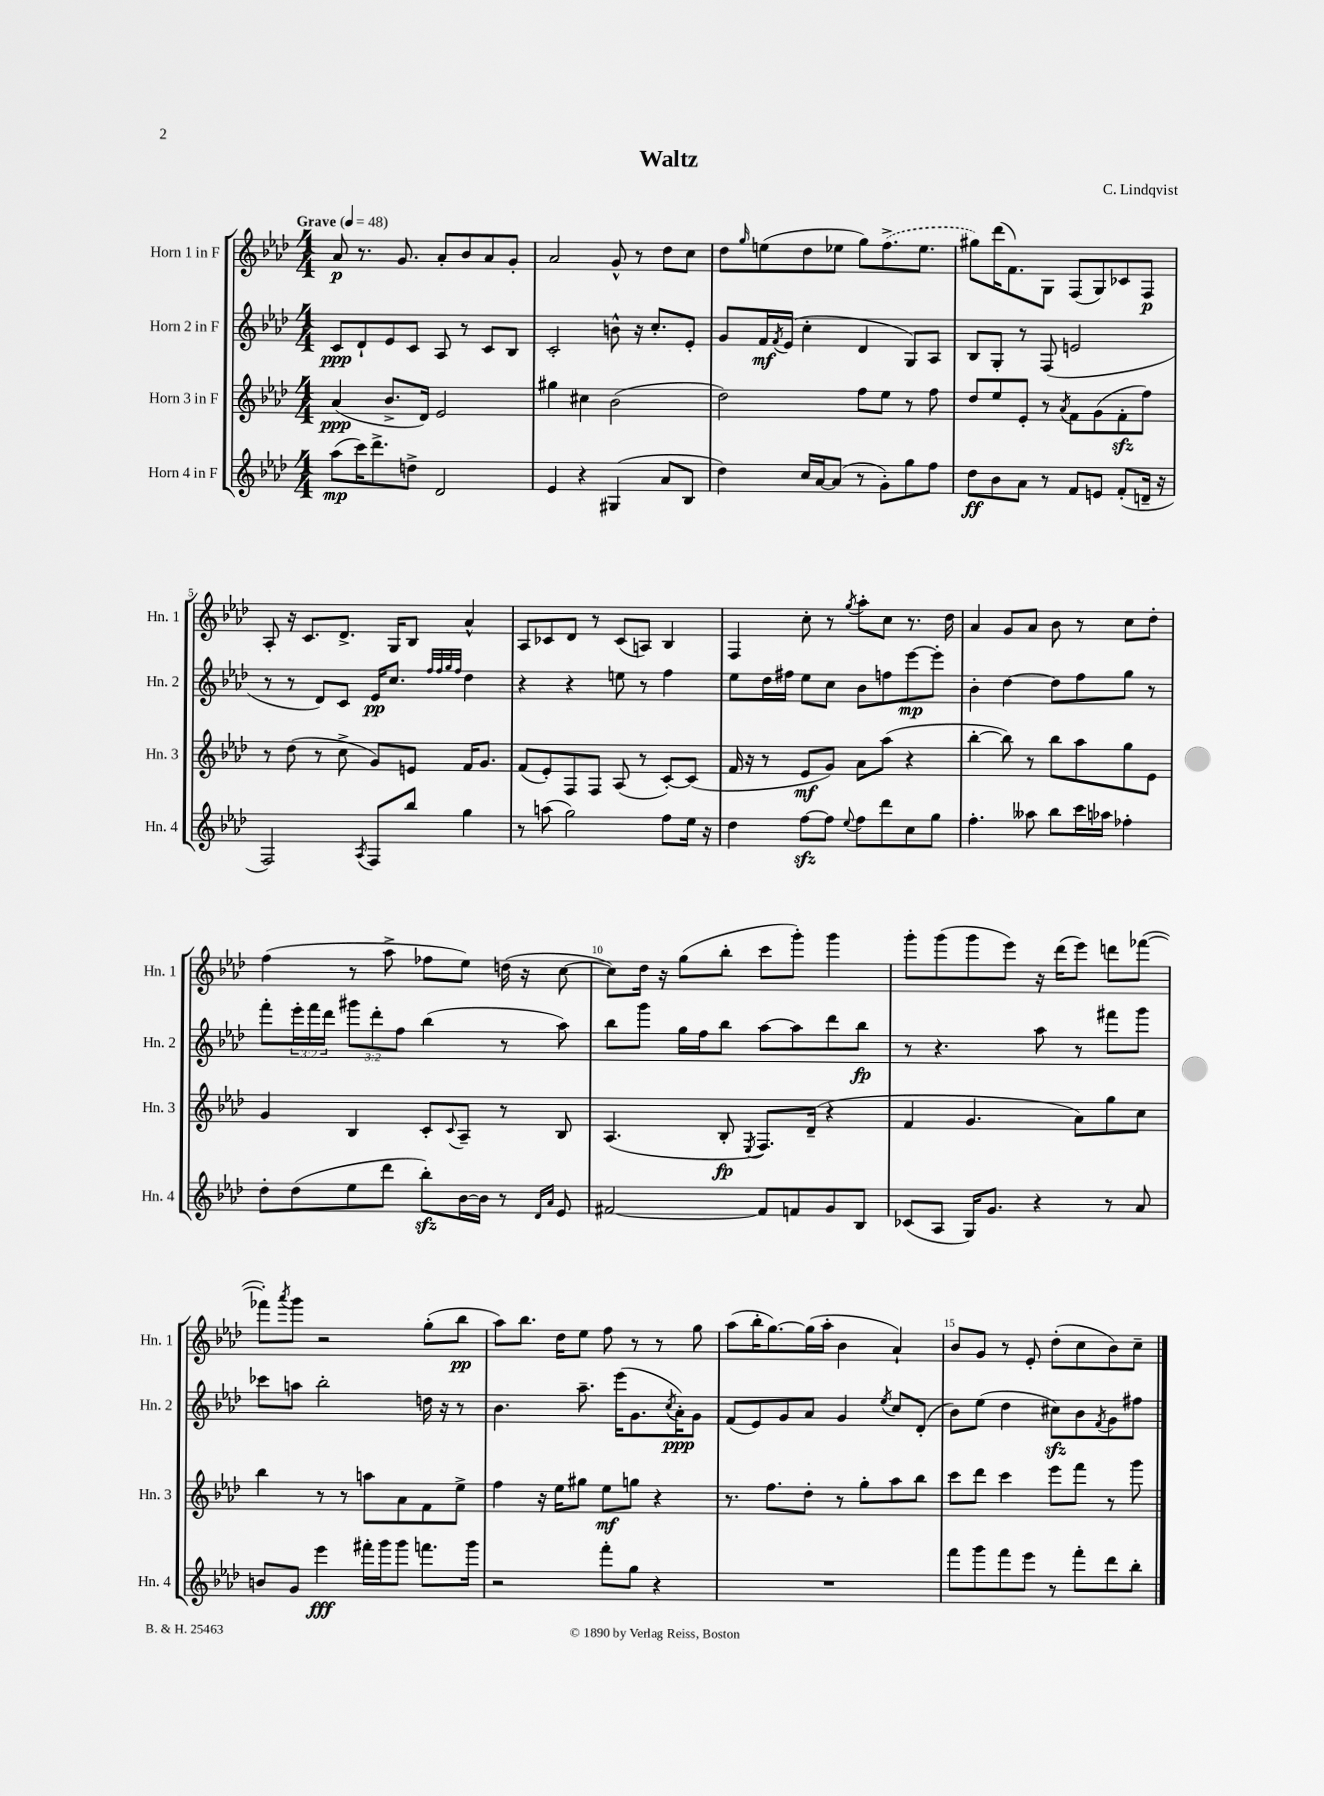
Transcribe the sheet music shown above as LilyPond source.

\header { title = "Waltz" composer = "C. Lindqvist" }
<<
\new StaffGroup <<
\new Staff = "s0" \with { instrumentName = "Horn 1 in F" shortInstrumentName = "Hn. 1" } {
    \clef treble \key aes \major \numericTimeSignature \time 4/4 \tempo "Grave" 4 = 48
    aes'8\p r8. g'8. aes'8-. bes'8 aes'8 g'8-. |
    aes'2 g'8-^ r8 des''8 c''8 |
    des''8 \grace { g''16 } e''8( des''8 ees''8 g''8) \once \slurDashed f''8.->( ees''8. |
    gis''8) des'''16( f'8.) g8 f8( g8) ces'8 f8\p |
    aes8-. r16 c'8. des'8.-> g16 bes8 aes'4-^ |
    aes8 ces'8 des'8 r8 ces'8( a8) bes4 |
    f4 c''8-. r8 \acciaccatura { g''8 } aes''8-. c''8 r8. des''16 |
    aes'4 g'8 aes'8 bes'8 r8 c''8 des''8-. |
    f''4( r8 aes''8-> fes''8 ees''8) d''16( r16 c''8~ |
    c''8) des''16 r16 g''8( bes''8-. c'''8 g'''8-.) g'''4 |
    g'''8-. g'''8( g'''8 ees'''8) r16 des'''16( ees'''8) d'''8 fes'''8~( |
    fes'''8-.) \acciaccatura { aes'''8 } g'''8 r2 g''8-.( bes''8\pp |
    aes''8) bes''8. des''16 ees''8 f''8 r8 r8 g''8 |
    aes''8( bes''16-. g''8.~) g''16( aes''16-. bes'4 aes'4-!) |
    bes'8 g'8 r8 ees'8-. des''8-.( c''8 bes'8) c''8-- \bar "|." |
}
\new Staff = "s1" \with { instrumentName = "Horn 2 in F" shortInstrumentName = "Hn. 2" } {
    \clef treble \key aes \major \numericTimeSignature \time 4/4 \override Staff.TupletNumber.text = #tuplet-number::calc-fraction-text
    c'8\ppp des'8-! ees'8 c'8 aes8 r8 c'8 bes8 |
    c'2-. b'8-^ r16 c''8.-. ees'8-. |
    g'8 f'16\mf \acciaccatura { f'8 } ees'16( c''4-. des'4 g8) aes8 |
    bes8 g8-. r8 f8( e'2 |
    r8 r8 des'8) c'8 ees'16\pp c''8. \grace { f''32 f''32 g''32 f''32 } des''4 |
    r4 r4 e''8 r8 f''4 |
    ees''8 des''16 fis''16 ees''8 c''8 bes'8 f''8 ees'''8~\mp ees'''8-. |
    bes'4-. des''4~ des''8 f''8 g''8 r8 |
    f'''8-. \tuplet 3/2 { ees'''16-. f'''16 des'''16 } \tuplet 3/2 { gis'''8 des'''8-. f''8 } bes''4( r8 aes''8) |
    bes''8 g'''8 g''16 f''16 bes''8 aes''8~ aes''8 des'''8 bes''8\fp |
    r8 r4. aes''8 r8 fis'''8 g'''8 |
    ces'''8 a''8 bes''2-. d''16 r16 r8 |
    bes'4. aes''8.-- ees'''16( g'8. \acciaccatura { c''8 } aes'16-.\ppp) g'8 |
    f'8( ees'8) g'8 aes'8 g'4 \acciaccatura { ees''8 } c''8 des'8-.( |
    bes'8) ees''8( des''4 cis''8\sfz) bes'8 \acciaccatura { f'8 } g'8 fis''8 \bar "|." |
}
\new Staff = "s2" \with { instrumentName = "Horn 3 in F" shortInstrumentName = "Hn. 3" } {
    \clef treble \key aes \major \numericTimeSignature \time 4/4
    aes'4\ppp( bes'8.-> des'16) ees'2 |
    gis''4 cis''4 bes'2( |
    des''2) f''8 ees''8 r8 f''8 |
    des''8 ees''8 ees'8-. r8 \acciaccatura { aes'8 } f'8 g'8( f'8-.\sfz f''8) |
    r8 des''8( r8 c''8-> g'8) e'8 f'16 g'8. |
    f'8( ees'8-.) f8 f8 aes8( r8 c'8~-.) c'8( |
    f'16 r16 r8 ees'8\mf g'8) aes'8 aes''8( r4 |
    bes''4~-. bes''8) r8 bes''8 aes''8 g''8 ees'8 |
    g'4 bes4 c'8-. \appoggiatura { c'8 } aes8-- r8 bes8 |
    aes4.( bes8-.\fp \acciaccatura { ees8 } f8.) des'16--( r4 |
    f'4 g'4. aes'8) g''8 c''8 |
    bes''4 r8 r8 a''8 aes'8 f'8 ees''8-> |
    f''4 r16 ees''16 gis''8 ees''8\mf g''8 r4 |
    r8. f''8. des''8-. r8 g''8-. aes''8 bes''8 |
    c'''8 des'''8 c'''4 ees'''8 f'''8 r8 g'''8 \bar "|." |
}
\new Staff = "s3" \with { instrumentName = "Horn 4 in F" shortInstrumentName = "Hn. 4" } {
    \clef treble \key aes \major \numericTimeSignature \time 4/4
    aes''8\mp( c'''16) des'''8.-> d''8-> des'2 |
    ees'4 r4 gis4( aes'8 bes8 |
    des''4) c''16 aes'16~ aes'8( r8 g'8-.) g''8 f''8 |
    des''8\ff bes'8 aes'8 r8 f'8 e'8 f'8-.( d'16-- r16 |
    f2) \acciaccatura { aes8 } f8 bes''8 g''4 |
    r8 a''8( g''2) f''8 ees''16 r16 |
    des''4 f''8~\sfz f''8 \appoggiatura { ees''8 } f''8 des'''8 c''8 g''8 |
    f''4.-. aeses''8 bes''8 c'''16 aes''16 fes''4-. |
    des''8-. des''8( ees''8 des'''8 bes''8-.\sfz) bes'16~ bes'16 r8 \grace { des'16 aes'16 } ees'8 |
    fis'2~ fis'8 f'8 g'8 bes8 |
    ces'8( aes8 g16) g'8. r4 r8 aes'8 |
    b'8 g'8 ees'''4\fff fis'''16-. g'''16 g'''8 f'''8. g'''16 |
    r2 f'''8-. g''8 r4 |
    R1 |
    f'''8 g'''8 f'''8 ees'''8 r8 f'''8-. des'''8 bes''8-. \bar "|." |
}
>>
>>
\layout { \context { \Score \override BarNumber.break-visibility = ##(#f #t #t) barNumberVisibility = #(every-nth-bar-number-visible 5) } }
